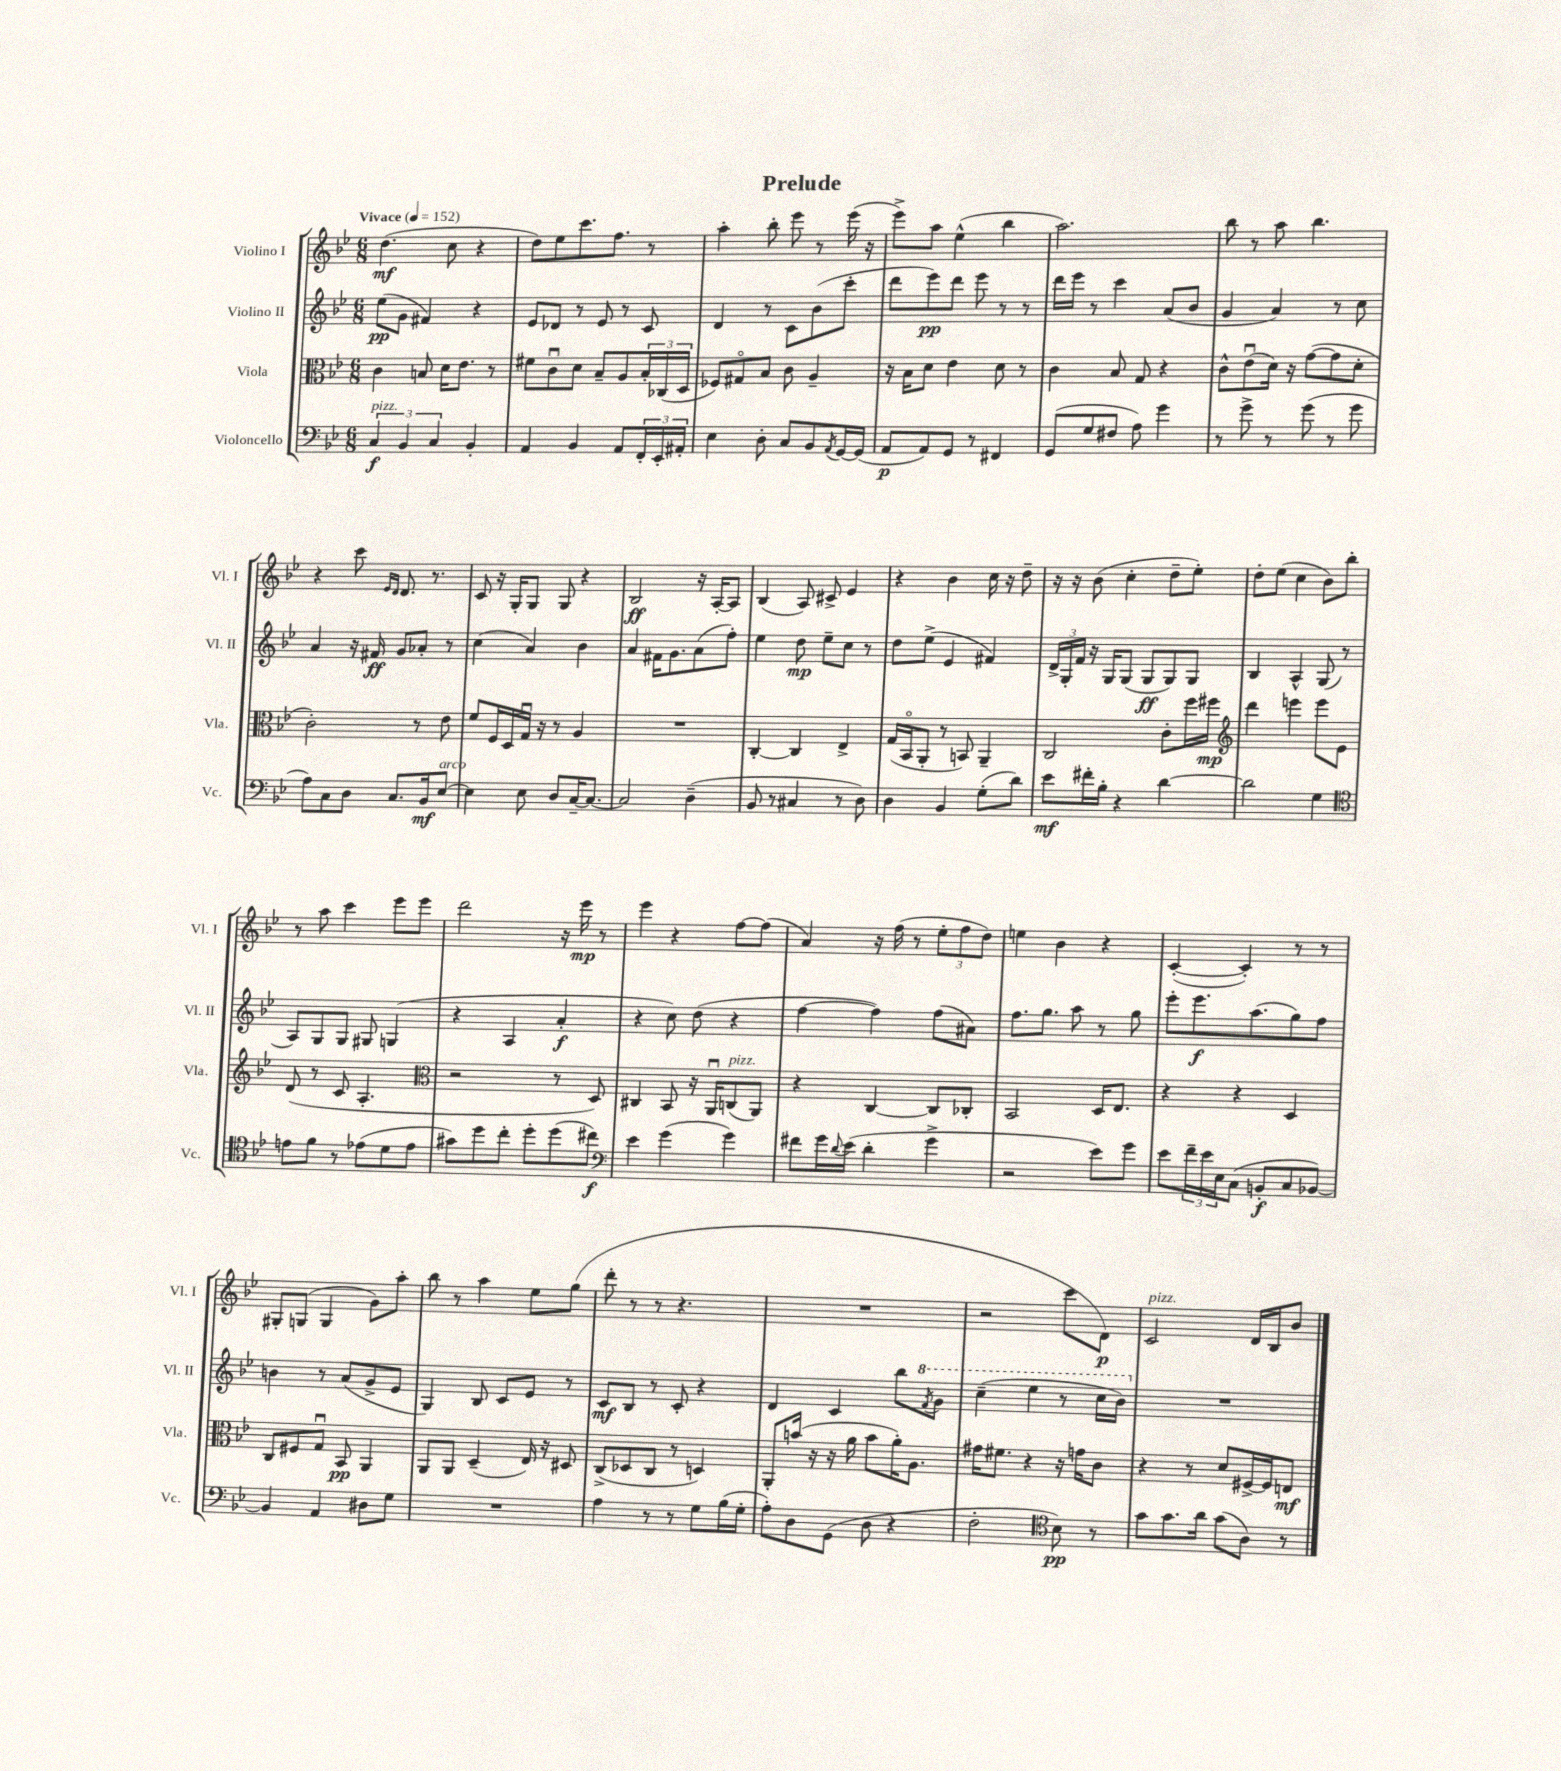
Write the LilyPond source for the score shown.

\header { title = "Prelude" }
<<
\new StaffGroup <<
\new Staff = "s0" \with { instrumentName = "Violino I" shortInstrumentName = "Vl. I" } {
    \clef treble \key bes \major \numericTimeSignature \time 6/8 \tempo "Vivace" 4 = 152
    d''4.\mf( c''8 r4 |
    d''8) ees''8 c'''8. f''8. r8 |
    a''4-. bes''8-. ees'''8 r8 ees'''16( r16 |
    ees'''8->) a''8 ees''4-^( bes''4 |
    a''2.) |
    bes''8 r8 a''8 bes''4. |
    r4 c'''8 \grace { ees'16 d'16 } d'8. r8. |
    c'8 r16 g16-. g8 g8 r4 |
    bes2\ff r16 a16~-. a8 |
    bes4( a8) cis'8-> ees'4 |
    r4 bes'4 c''16 r16 d''8-- |
    r16 r16 bes'8( c''4-. d''8-- ees''8-.) |
    d''8-. ees''8( c''4 bes'8) bes''8-. |
    r8 a''8 c'''4 ees'''8 ees'''8 |
    d'''2 r16 ees'''16\mp r8 |
    ees'''4 r4 f''8~ f''8( |
    a'4) r16 f''16( r8 \tuplet 3/2 { ees''8-. f''8 d''8) } |
    e''4 bes'4 r4 |
    c'4~-.( c'4-.) r8 r8 |
    gis8-. g8( g4 g'8) a''8-. |
    bes''8 r8 a''4 ees''8 g''8( |
    d'''8-. r8 r8 r4. |
    R2. |
    r2 c'''8 d'8\p) |
    c'2^\markup { \italic "pizz." } d'16 bes16 bes'8 \bar "|." |
}
\new Staff = "s1" \with { instrumentName = "Violino II" shortInstrumentName = "Vl. II" } {
    \clef treble \key bes \major \numericTimeSignature \time 6/8
    ees''8\pp( g'8 fis'4) r4 |
    ees'8 des'8 r8 ees'8 r8 c'8 |
    d'4 r8 c'8 bes'8( c'''8-. |
    d'''8 ees'''8\pp) d'''8 ees'''8 r8 r8 |
    d'''16 ees'''16 r8 c'''4 a'8( bes'8 |
    g'4 a'4) r8 c''8 |
    a'4 r16 fis'16\ff g'8 aes'8-. r8 |
    c''4( a'4) bes'4 |
    a'4 fis'16 g'8. a'8( f''8-.) |
    ees''4 d''8\mp ees''8-- c''8 r8 |
    d''8 ees''8->( ees'4 fis'4) |
    \tuplet 3/2 { d'16-> g16-. f'16 } r16 g16 g8( g8\ff g8) g8 |
    bes4 a4-^ g8( r8 |
    a8) g8 g8 gis8 g4( |
    r4 a4 a'4-.\f |
    r4 c''8) d''8( r4 |
    f''4~ f''4) f''8( ais'8) |
    f''8. g''8. a''8 r8 g''8 |
    ees'''8-. ees'''8.\f a''8.( g''8) f''8 |
    b'4 r8 a'8( g'8-> ees'8 |
    g4) bes8 c'8 ees'8 r8 |
    c'8\mf bes8 r8 c'8-. r4 |
    d'4 c'4 bes''8 \ottava #1 \acciaccatura { f''8 } g''8 |
    c'''4--( ees'''4 r8 c'''16 bes''16) \ottava #0 |
    R2. \bar "|." |
}
\new Staff = "s2" \with { instrumentName = "Viola" shortInstrumentName = "Vla." } {
    \clef alto \key bes \major \numericTimeSignature \time 6/8
    c'4 b8 d'16 ees'8. r8 |
    fis'8 c'8\downbow d'8 bes8-- a8 \tuplet 3/2 { bes16-. ces16( d16 } |
    fes8) gis8\flageolet bes8 c'8 a4-- |
    r16 bes16 d'8 ees'4 d'8 r8 |
    c'4 bes8 g8 r4 |
    c'8-^ ees'8\downbow( d'16) r16 g'8~( g'8 d'8-. |
    c'2-.) r8 ees'8 |
    f'8 f16 d16 g16\downbow r16 r8 a4 |
    R2. |
    c4~-. c4 ees4-> |
    g16( bes,16\flageolet a,8-. r8 b,8) a,4-- |
    c2 c'8-. f''16 fis''16\mp |
    \clef treble d'''4 e'''4 e'''8 ees'8 |
    d'8( r8 c'8 a4.-. |
    \clef alto r2 r8 d8) |
    cis4 bes,8 r16 a,16\downbow c8^\markup { \italic "pizz." }( a,8) |
    r4 c4~ c8 ces8-. |
    bes,2 d16 ees8. |
    r4 r4 d4 |
    c8 fis8 g8\downbow bes,8\pp a,4 |
    a,8 a,8 d4--( ees16) r16 dis8 |
    c8->( des8 c8 r8 d4) |
    a,8-. b'16( r16 r16 a'16 b'8 a'16-.) a8. |
    gis'16 fis'8. r4 r16 g'16 c'8 |
    r4 r8 d'8 fis16~-> fis16 e8\mf \bar "|." |
}
\new Staff = "s3" \with { instrumentName = "Violoncello" shortInstrumentName = "Vc." } {
    \clef bass \key bes \major \numericTimeSignature \time 6/8
    \tuplet 3/2 { c4\f^\markup { \italic "pizz." } bes,4 c4 } bes,4-. |
    a,4 bes,4 a,8 \tuplet 3/2 { f,16-. ees,16-. ais,16-. } |
    ees4 d8-. c8 bes,8 \acciaccatura { a,8 } g,16~ g,16( |
    a,8\p a,8) g,8 r8 fis,4 |
    g,8( g8 fis8 a8) g'4 |
    r8 g'8-> r8 g'8( r8 g'8 |
    a8) c8 d8 c8. bes,16\mf ees8~^\markup { \italic "arco" } |
    ees4 ees8 d8 c16~-- c8.~ |
    c2 d4--( |
    bes,8 r8 cis4 r8 d8) |
    d4 bes,4 g8-.( d'8) |
    ees'8\mf fis'16-. bes16-. r4 d'4~ |
    d'2 g4 |
    \clef tenor e'8 f'8 r8 ees'8( d'8 ees'8 |
    gis'8) d''8 c''8-. d''8-. d''8( cis''8\f) |
    \clef bass ees'4 g'4( g'4) |
    fis'8 g'16 \appoggiatura { d'8 } ees'16( d'4-. g'4-> |
    r2 ees'8) g'8 |
    ees'8 \tuplet 3/2 { f'16-- ees'16 ees16 } c8( b,8-.\f c8 bes,8~) |
    bes,4 a,4 dis8 g8 |
    R2. |
    a4 r8 r8 g8 bes16( g16-. |
    a8-.) d8 g,8( d8 r4 |
    f2-. \clef tenor bes8\pp) r8 |
    g'8 g'8. a'16 g'8( a8) r8 \bar "|." |
}
>>
>>
\layout { \context { \Score \remove "Bar_number_engraver" } }
